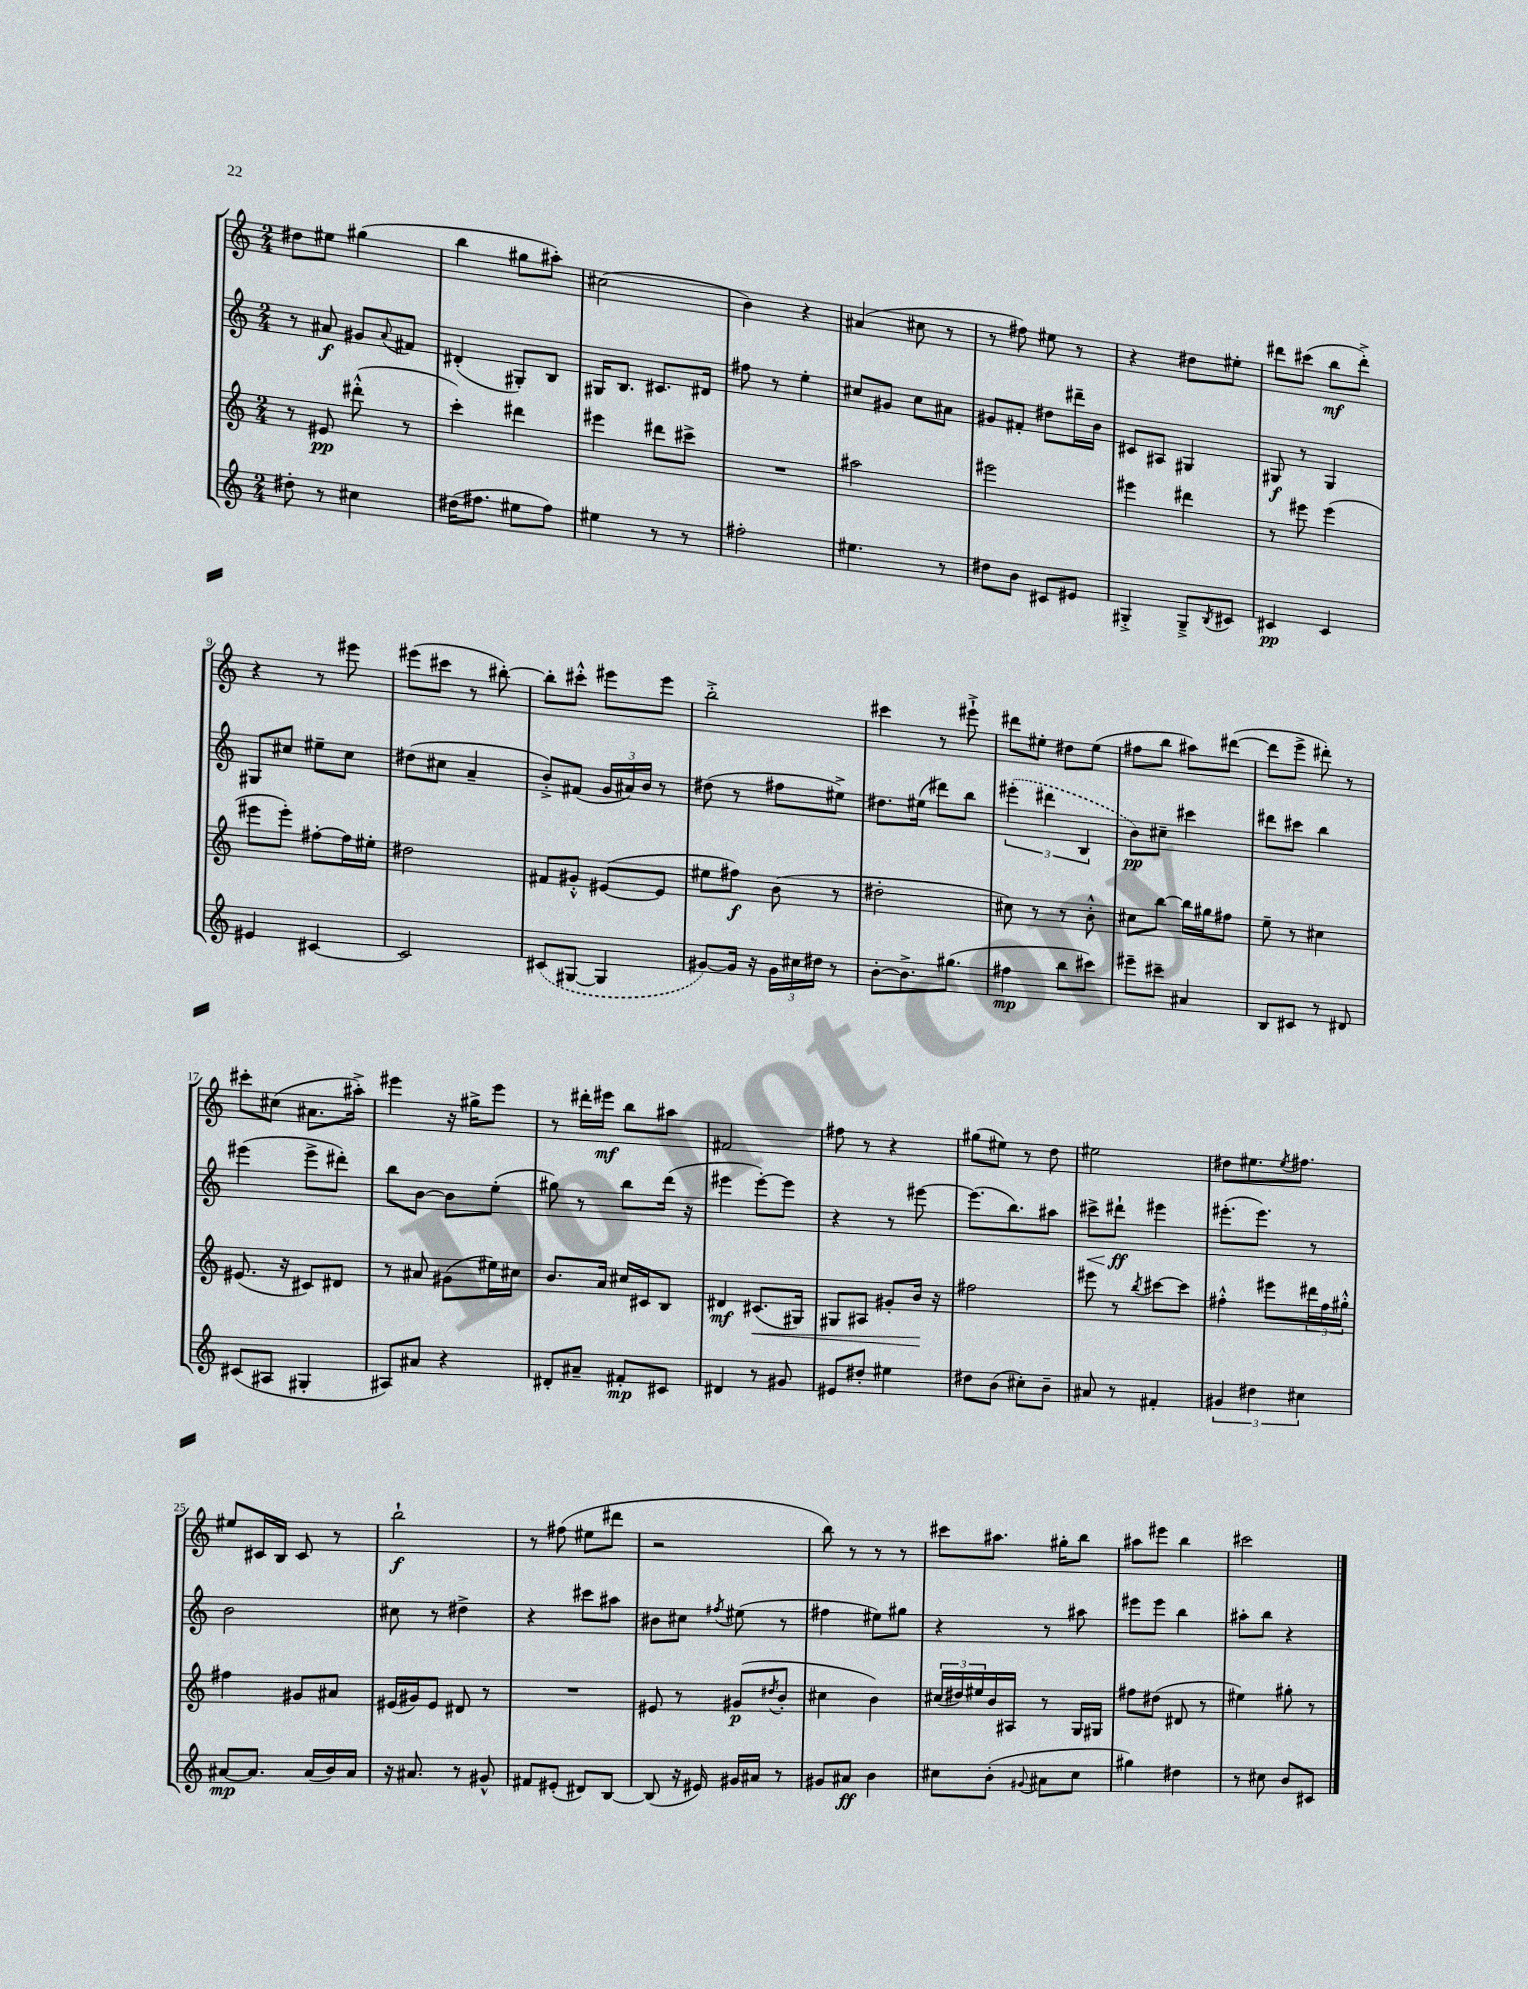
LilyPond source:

<<
\new StaffGroup <<
\new Staff = "s0" {
    \clef treble \key c \major \numericTimeSignature \time 2/4
    dis''8 eis''8 gis''4( |
    b''4 gis''8 ais''8-.) |
    cis''2( |
    b'4) r4 |
    ais'4( cis''8 r8 |
    r8 fis''8) eis''8 r8 |
    r4 dis''8 eis''8-. |
    dis'''8 cis'''8( b''8\mf dis'''8-.->) |
    r4 r8 eis'''8 |
    eis'''8( cis'''8 r8 bis''8~-.) |
    bis''8-. cis'''8-.-^ eis'''8 eis'''8 |
    b''2-.-> |
    cis'''4 r8 eis'''8-!-> |
    dis'''8 eis''8-. dis''8 eis''8( |
    fis''8 b''8 ais''8) dis'''8~( |
    dis'''8 e'''8-> dis'''8-.) r8 |
    cis'''8-. cis''8( ais'8. ais''16-.->) |
    eis'''4 r16 gis''16-> eis'''8 |
    r8 dis'''16-. eis'''16\mf b''8 ais''8 |
    fis'2 |
    fis''8 r8 r4 |
    gis''8( eis''8) r8 d''8 |
    eis''2 |
    dis''8 eis''8. \acciaccatura { eis''8 } fis''8. |
    eis''8 cis'16 b16 cis'8 r8 |
    b''2-!\f |
    r8 fis''8( eis''8 dis'''8 |
    r2 |
    b''8) r8 r8 r8 |
    cis'''8 ais''8. gis''16-. b''8 |
    ais''8 eis'''8 b''4 |
    cis'''2 \bar "|." |
}
\new Staff = "s1" {
    \clef treble \key c \major \numericTimeSignature \time 2/4
    r8 ais'8\f gis'8 \appoggiatura { ais'8 } fis'8 |
    dis'4-.( gis8-.) b8 |
    gis16 b8. cis'8. dis'16 |
    fis''8 r8 e''4-. |
    cis''8 gis'8 cis''8 ais'8 |
    gis'8 fis'8-. dis''8 dis'''16-- b'16 |
    cis'8 ais8 gis4 |
    gis8\f r8 gis4 |
    gis8 cis''8 eis''8-- cis''8 |
    dis''8( cis''8 a'4-- |
    b'8-.->) fis'8( \tuplet 3/2 { g'16 ais'16) b'16 } r8 |
    dis''8( r8 fis''8 eis''8->) |
    dis''8. eis''16( dis'''8) b''8 |
    \tuplet 3/2 { \once \slurDashed eis'''4-.( dis'''4 b4 } |
    b'8\pp) cis''8-- cis'''4 |
    dis'''8 cis'''8 b''4 |
    eis'''4( eis'''8-> dis'''8-.) |
    b''8 b'8~ b'8 e''8-.( |
    gis''8) r8 b''8 d'''16( r16 |
    eis'''4 eis'''8~-.) eis'''8 |
    r4 r8 eis'''8~ |
    eis'''8.( b''8.) ais''8 |
    cis'''8->\< dis'''8-!\ff\! eis'''4 |
    eis'''8.-.( eis'''8.) r8 |
    b'2 |
    cis''8 r8 dis''4-> |
    r4 cis'''8 ais''8 |
    bis'8 cis''8 \acciaccatura { fis''8 } eis''8( r8 |
    fis''4 eis''8) gis''8 |
    r4 r8 ais''8 |
    eis'''8 eis'''8 b''4 |
    ais''8-. b''8 r4 \bar "|." |
}
\new Staff = "s2" {
    \clef treble \key c \major \numericTimeSignature \time 2/4
    r8 eis'8\pp dis'''8-.-^( r8 |
    c'''4-.) dis'''4 |
    eis'''4 dis'''8 cis'''8-> |
    R2 |
    ais''2 |
    eis'''2 |
    eis'''4 dis'''4 |
    r8 eis'''8 eis'''4( |
    eis'''8 eis'''8-.) fis''8~-. fis''16 eis''16-. |
    dis''2 |
    fis'8 gis'8-.-^ eis'8~( eis'8 |
    eis''8 fis''8\f) b'8( r8 |
    dis''2-. |
    cis''8) r8 r8 b'8-.-^ |
    cis''8 b''8~ b''16 gis''16 fis''8 |
    e''8-- r8 cis''4 |
    eis'8.( r16 cis'8) dis'8 |
    r8 ais'8 gis'8( eis''16) cis''16 |
    b'8. a'16 cis''16 cis'16 b8 |
    dis'4\mf cis'8.\<( gis16) |
    gis8 ais8 gis'8-. b'16\! r16 |
    fis''2 |
    eis'''8 r8 \acciaccatura { b''8 } cis'''8~ cis'''8 |
    fis''4-.-^ eis'''8 \tuplet 3/2 { dis'''16 fis''16 gis''16-.-^ } |
    fis''4 gis'8 ais'8 |
    eis'16( gis'16) eis'8 dis'8 r8 |
    R2 |
    eis'8 r8 gis'8\p( \acciaccatura { dis''8 } b'8-. |
    cis''4 b'4) |
    \tuplet 3/2 { cis''16( dis''16) eis''16 } b'16 ais16 r8 g16 gis16 |
    fis''8 dis''8( dis'8 r8 |
    eis''4) gis''8-. r8 \bar "|." |
}
\new Staff = "s3" {
    \clef treble \key c \major \numericTimeSignature \time 2/4
    dis''8-. r8 cis''4 |
    dis''16( fis''8. eis''8 fis''8) |
    eis''4 r8 r8 |
    fis''2-. |
    eis''4. r8 |
    dis''8 b'8 cis'8 eis'8 |
    gis4-.-> gis8---> \acciaccatura { b8 } cis'8 |
    cis'4\pp cis'4 |
    eis'4 cis'4~ |
    cis'2 |
    \once \slurDashed cis'8( gis8~ gis4 |
    gis'8~) gis'16 r16 \tuplet 3/2 { gis'16 cis''16 dis''16 } r8 |
    b'8~-. b'8.-> gis''8.( |
    fis''4\mp b''8 cis'''8) |
    eis'''8-- cis'''8-- ais'4 |
    b8 cis'8 r8 dis'8 |
    cis'8( ais8 gis4-. |
    ais8) ais'8 r4 |
    dis'8-. ais'8-- fis'8-.\mp cis'8 |
    dis'4 r8 gis'8 |
    eis'8 dis''8-. eis''4 |
    dis''8 b'8( cis''8-.) b'8-- |
    ais'8 r8 fis'4-. |
    \tuplet 3/2 { gis'4 dis''4 cis''4 } |
    ais'8~\mp ais'8. ais'16( b'16) ais'16 |
    r16 ais'8. r8 gis'8-^ |
    fis'8 eis'8-.( dis'8) b8~ |
    b8( r16 eis'16) gis'16 ais'16 r8 |
    gis'8 ais'8\ff b'4 |
    cis''8 b'8-.( \appoggiatura { gis'8 } ais'8 cis''8 |
    gis''4) dis''4 |
    r8 cis''8 b'8 cis'8 \bar "|." |
}
>>
>>
